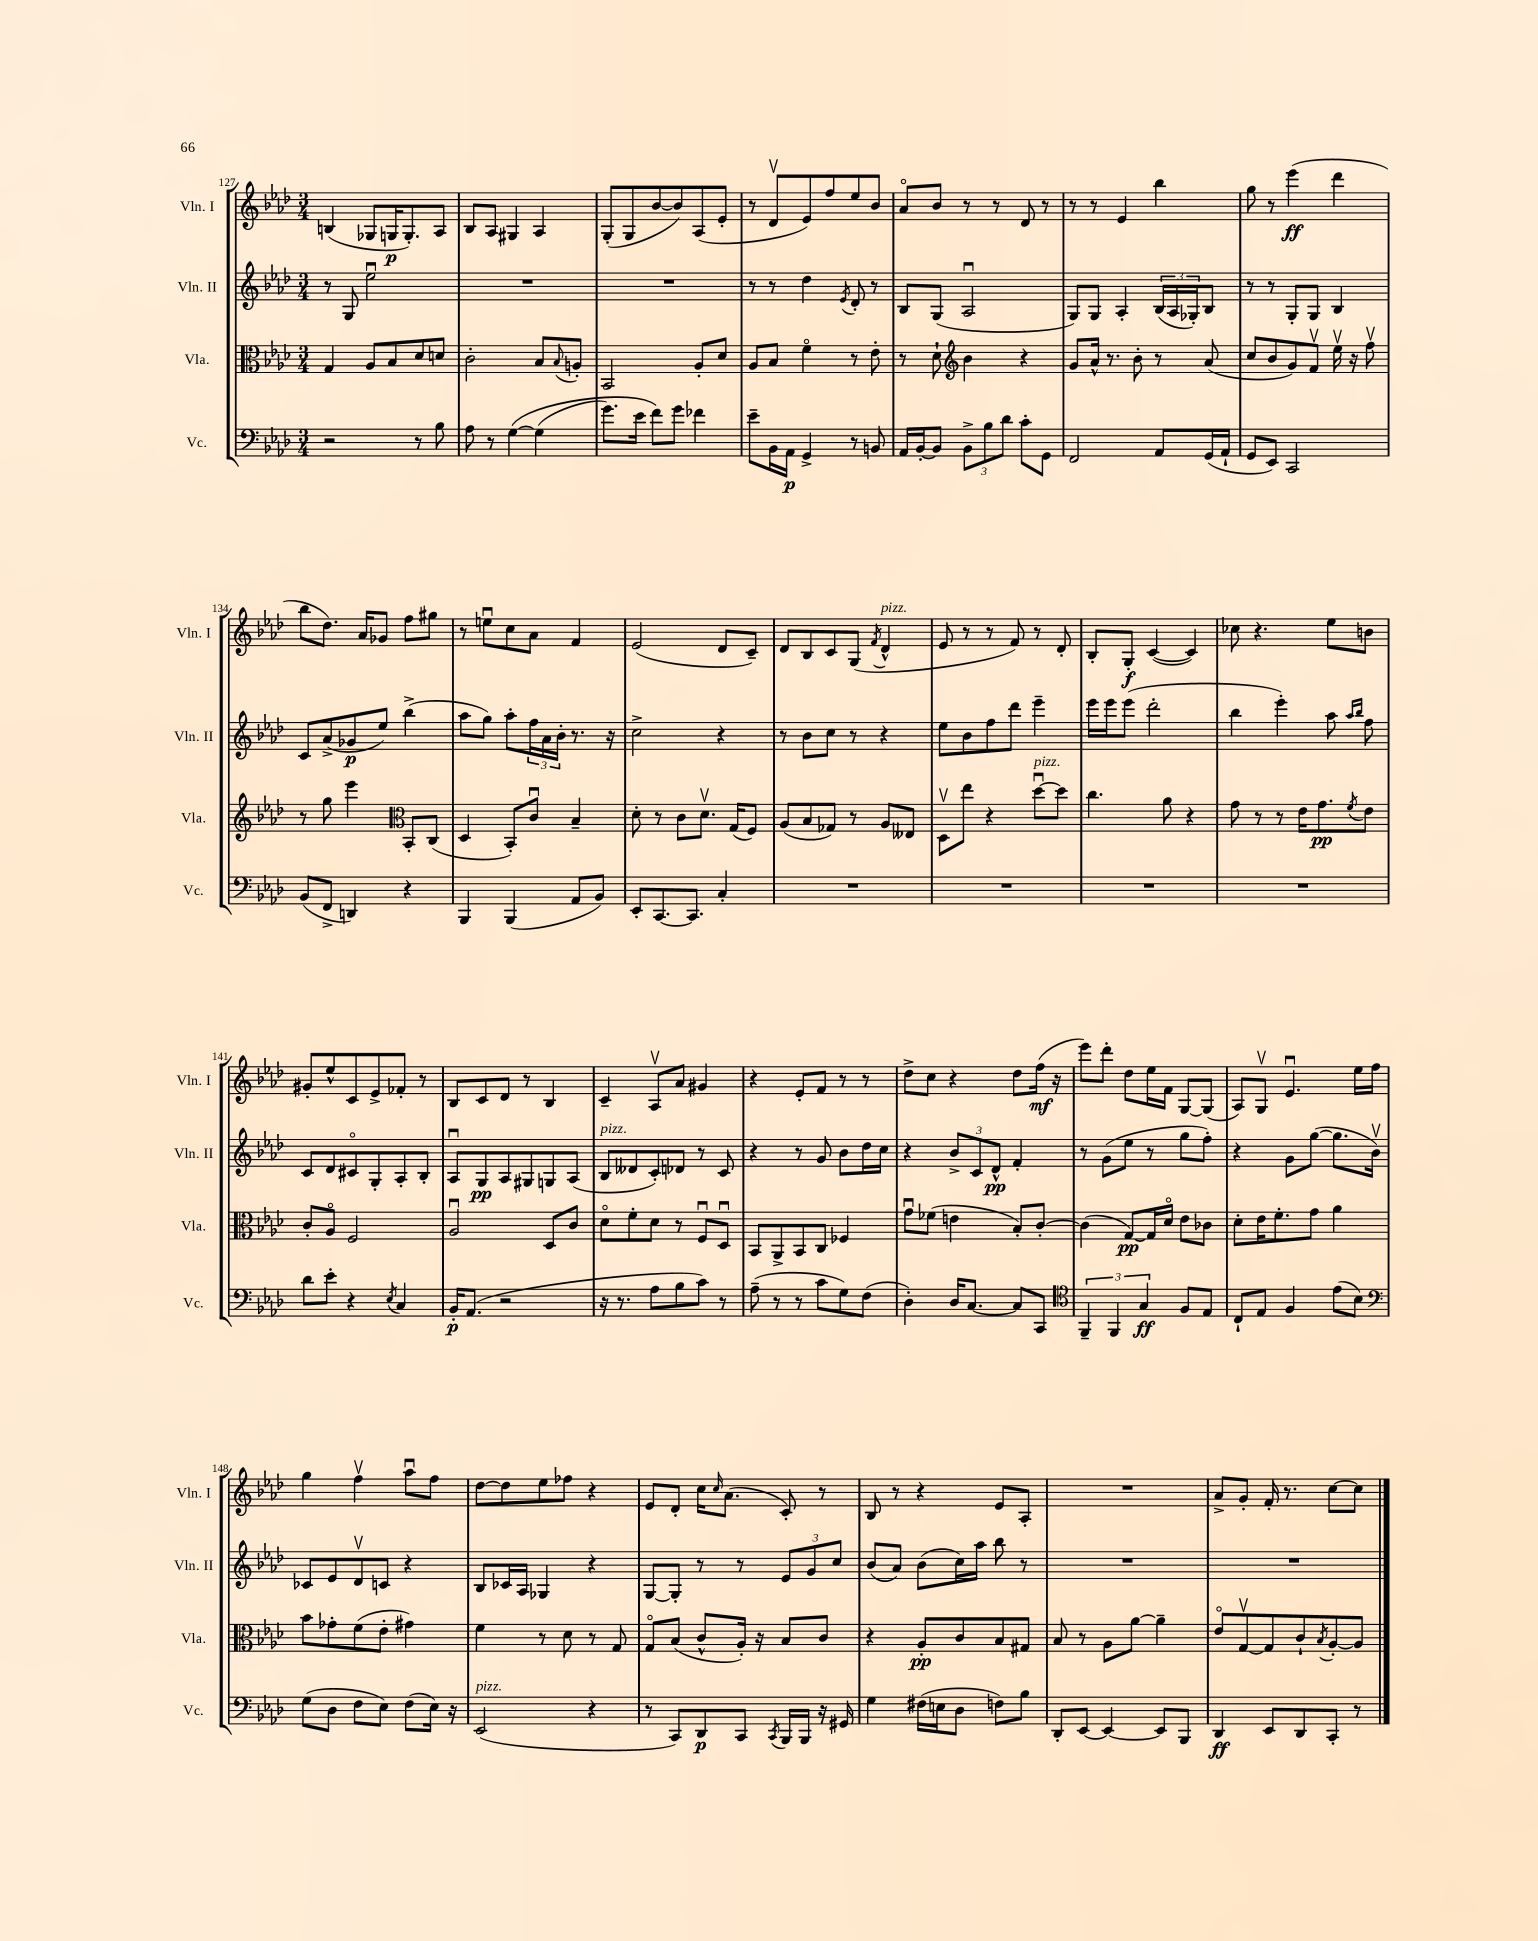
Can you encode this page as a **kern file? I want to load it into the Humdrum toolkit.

**kern	**dynam	**kern	**dynam	**kern	**dynam	**kern	**dynam
*part4	*part4	*part3	*part3	*part2	*part2	*part1	*part1
*staff4	*staff4	*staff3	*staff3	*staff2	*staff2	*staff1	*staff1
*I"Vc.	*	*I"Vla.	*	*I"Vln. II	*	*I"Vln. I	*
*I'Vc.	*	*I'Vla.	*	*I'Vln. II	*	*I'Vln. I	*
*clefF4	*	*clefC3	*	*clefG2	*	*clefG2	*
*k[b-e-a-d-]	*	*k[b-e-a-d-]	*	*k[b-e-a-d-]	*	*k[b-e-a-d-]	*
*M3/4	*	*M3/4	*	*M3/4	*	*M3/4	*
=127	=127	=127	=127	=127	=127	=127	=127
2r	.	4G/	.	8r	.	(4Bn/	.
.	.	.	.	8G/	.	.	.
.	.	8A-/L	.	2ee-u\	.	8G-X/L	.
.	.	8B-/	.	.	.	16Gn/K	p
.	.	.	.	.	.	8.G'/)	.
8r	.	8d-/	.	.	.	.	.
8B-\	.	8dn/J	.	.	.	8A-/J	.
=128	=128	=128	=128	=128	=128	=128	=128
8A-\	.	2c'\	.	2.r	.	8B-/L	.
8r	.	.	.	.	.	8A-/J	.
([4G\	.	.	.	.	.	4G#X/	.
(4G\]	.	8B-/L	.	.	.	4A-/	.
.	.	8qqB-/	.	.	.	.	.
.	.	8An'/J	.	.	.	.	.
=129	=129	=129	=129	=129	=129	=129	=129
8.g\L)	.	2BB-/	.	2.r	.	(8G'/L	.
.	.	.	.	.	.	8G/	.
16e-\Jk	.	.	.	.	.	.	.
8f\L)	.	.	.	.	.	[8b-/	.
8g\J	.	.	.	.	.	8b-/])	.
4f-X\	.	8A-'/L	.	.	.	(8A-/	.
.	.	8d-/J	.	.	.	8e-'/J	.
=130	=130	=130	=130	=130	=130	=130	=130
8e-~\L	.	8A-/L	.	8r	.	8r	.
16BB-\L	.	8B-/J	.	8r	.	8d-v/L	.
16AA-\JJ	p	.	.	.	.	.	.
4GG^/	.	4f\	.	4dd-\	.	8e-/)	.
.	.	.	.	.	.	8ff/	.
.	.	.	.	8qe-/	.	.	.
8r	.	8r	.	8d-'/	.	8ee-/	.
8BBn/	.	8e-'\	.	8r	.	8b-/J	.
=131	=131	=131	=131	=131	=131	=131	=131
16AA-/LL	.	8r	.	8B-/L	.	8a-/L	.
[16BB-'/J	.	.	.	.	.	.	.
8BB-/J]	.	8d-`\	.	(8G/J	.	8b-/J	.
*	*	*clefG2	*	*	*	*	*
12BB-^\L	.	4b-\	.	2A-u/	.	8r	.
12B-\	.	.	.	.	.	.	.
.	.	.	.	.	.	8r	.
12d-\J	.	.	.	.	.	.	.
8c'\L	.	4r	.	.	.	8d-/	.
8GG\J	.	.	.	.	.	8r	.
=132	=132	=132	=132	=132	=132	=132	=132
2FF/	.	8g/L	.	8G/L)	.	8r	.
.	.	16a-^^/Jk	.	8G/J	.	8r	.
.	.	8.r	.	.	.	.	.
.	.	.	.	4A-'/	.	4e-/	.
.	.	8b-'\	.	.	.	.	.
8AA-/L	.	8r	.	(24B-/LL	.	4bb-\	.
.	.	.	.	24A-/	.	.	.
.	.	.	.	24G-X'/J)	.	.	.
(16GG/L	.	(8a-/	.	8B-/J	.	.	.
16AA-`/JJ	.	.	.	.	.	.	.
=133	=133	=133	=133	=133	=133	=133	=133
8GG/L	.	8cc/L	.	8r	.	8gg\	.
8EE-/J)	.	8b-/	.	8r	.	8r	.
2CC/	.	8g/)	.	8G'/L	.	(4eee-\	ff
.	.	8fv/J	.	8G/J	.	.	.
.	.	16ee-v\	.	4B-/	.	4ddd-\	.
.	.	16r	.	.	.	.	.
.	.	8ffv\	.	.	.	.	.
!!LO:LB:g=z
=134	=134	=134	=134	=134	=134	=134	=134
(8BB-/L	.	8r	.	8c/L	.	8bb-\L	.
8FF^/J	.	8gg\	.	(8a-^/	.	8.dd-\J)	.
4DDn/)	.	4eee-\	.	8g-X/	p	.	.
.	.	.	.	.	.	16a-/KL	.
.	.	.	.	8ee-/J)	.	8g-X/J	.
*	*	*clefC3	*	*	*	*	*
4r	.	8BB-'/L	.	(4bb-^\	.	8ff\L	.
.	.	(8C/J	.	.	.	8gg#X\J	.
=135	=135	=135	=135	=135	=135	=135	=135
4BBB-/	.	4D-/	.	8aa-\L	.	8r	.
.	.	.	.	8gg\J)	.	8eenu\L	.
(4BBB-/	.	8BB-'/L)	.	8aa-'\L	.	8cc\	.
.	.	8cu/J	.	24ff\L	.	8a-\J	.
.	.	.	.	24a-\	.	.	.
.	.	.	.	24b-'\JJ	.	.	.
8AA-/L	.	4B-~/	.	8.r	.	4f/	.
8BB-/J)	.	.	.	.	.	.	.
.	.	.	.	16r	.	.	.
=136	=136	=136	=136	=136	=136	=136	=136
8EE-'/L	.	8d-'\	.	2cc^\	.	(2e-/	.
[8.CC/	.	8r	.	.	.	.	.
.	.	8c\L	.	.	.	.	.
8.CC/J]	.	.	.	.	.	.	.
.	.	8.d-v\J	.	.	.	.	.
4C'/	.	.	.	4r	.	8d-/L	.
.	.	(16G/KL	.	.	.	.	.
.	.	8F/J)	.	.	.	8c~/J)	.
=137	=137	=137	=137	=137	=137	=137	=137
2.r	.	(8A-/L	.	8r	.	8d-/L	.
.	.	8B-/	.	8b-\L	.	8B-/	.
.	.	8G-X/J)	.	8cc\J	.	8c/	.
.	.	8r	.	8r	.	(8G/J	.
.	.	.	.	.	.	8qf/	.
!	!	!	!	!	!	!LO:TX:a:i:t=pizz.	!
.	.	8A-/L	.	4r	.	4d-^^/	.
.	.	8E--X/J	.	.	.	.	.
=138	=138	=138	=138	=138	=138	=138	=138
2.r	.	8D-v\L	.	8ee-\L	.	8e-/	.
.	.	8ee-\J	.	8b-\	.	8r	.
.	.	4r	.	8ff\	.	8r	.
.	.	.	.	8ddd-\J	.	8f/)	.
!	!	!LO:TX:a:i:t=pizz.	!	!	!	!	!
.	.	[8dd-u\L	.	4eee-~\	.	8r	.
.	.	8dd-\J]	.	.	.	8d-'/	.
=139	=139	=139	=139	=139	=139	=139	=139
2.r	.	4.cc\	.	16eee-\LL	.	8B-'/L	.
.	.	.	.	16eee-\J	.	.	.
.	.	.	.	(8eee-\J	.	8G'/J	f
.	.	.	.	2ddd-'\	.	([4c/	.
.	.	8a-\	.	.	.	.	.
.	.	4r	.	.	.	4c/])	.
=140	=140	=140	=140	=140	=140	=140	=140
2.r	.	8g\	.	4bb-\	.	8cc-X\	.
.	.	8r	.	.	.	4.r	.
.	.	8r	.	4eee-'\)	.	.	.
.	.	16e-\KL	.	.	.	.	.
.	.	8.g\	pp	.	.	.	.
.	.	.	.	8aa-\	.	8ee-\L	.
.	.	.	.	16qqaa-/LL	.	.	.
.	.	8qf/	.	16qqbb-/JJ	.	.	.
.	.	8e-\J	.	8ff\	.	8bn\J	.
!!LO:LB:g=z
=141	=141	=141	=141	=141	=141	=141	=141
8d-\L	.	8c'/L	.	8c/L	.	8g#X'/L	.
8e-'\J	.	8A-/J	.	8d-/	.	8ee-^^/	.
4r	.	2F/	.	8c#X/	.	8c/	.
.	.	.	.	8G'/	.	8e-^/	.
8qE-/	.	.	.	.	.	.	.
4C/	.	.	.	8A-'/	.	8f-X'/J	.
.	.	.	.	8B-'/J	.	8r	.
=142	=142	=142	=142	=142	=142	=142	=142
16BB-'/KL	p	2A-u/	.	8A-u/L	.	8B-/L	.
(8.AA-/J	.	.	.	.	.	.	.
.	.	.	.	8G/	pp	8c/	.
2r	.	.	.	8A-/	.	8d-/J	.
.	.	.	.	8G#X/	.	8r	.
.	.	8D-/L	.	8Gn/	.	4B-/	.
.	.	8c/J	.	(8A-/J	.	.	.
=143	=143	=143	=143	=143	=143	=143	=143
!	!	!	!	!LO:TX:a:i:t=pizz.	!	!	!
16r	.	8d-\L	.	8B-/L	.	4c~/	.
8.r	.	.	.	.	.	.	.
.	.	8f'\	.	8d--X/	.	.	.
8A-\L	.	8d-\J	.	8c'/)	.	8A-v/L	.
8B-\	.	8r	.	8d-X/J	.	8a-/J	.
8c\J)	.	8Fu/L	.	8r	.	4g#X/	.
8r	.	8D-u/J	.	8c/	.	.	.
=144	=144	=144	=144	=144	=144	=144	=144
(8A-~\	.	8BB-/L	.	4r	.	4r	.
8r	.	8AA-^/	.	.	.	.	.
8r	.	8BB-/	.	8r	.	8e-'/L	.
8c\L	.	8C/J	.	8g/	.	8f/J	.
8G\)	.	4F-X/	.	8b-\L	.	8r	.
(8F\J	.	.	.	16dd-\L	.	8r	.
.	.	.	.	16cc\JJ	.	.	.
=145	=145	=145	=145	=145	=145	=145	=145
4D-'\)	.	8gu\L	.	4r	.	8dd-^\L	.
.	.	(8f-X\J	.	.	.	8cc\J	.
16D-/KL	.	4en\	.	12b-^/L	.	4r	.
[8.C/J	.	.	.	.	.	.	.
.	.	.	.	12c/	.	.	.
.	.	.	.	12d-^^/J	pp	.	.
8C/L]	.	8B-'/L)	.	4f'/	.	8dd-\L	.
8CC/J	.	[8c'/J	.	.	.	(16ff\Jk	mf
.	.	.	.	.	.	16r	.
=146	=146	=146	=146	=146	=146	=146	=146
*clefC4	*	*	*	*	*	*	*
6FF~/	.	(4c\]	.	8r	.	8eee-\L)	.
.	.	.	.	(8g\L	.	8ddd-'\J	.
6FF/	.	.	.	.	.	.	.
.	.	[8G/L)	pp	8ee-\J	.	8dd-\L	.
6G/	ff	.	.	.	.	.	.
.	.	16G/L]	.	8r	.	16ee-\L	.
.	.	16d-/JJ	.	.	.	16f\JJ	.
8F/L	.	8e-\L	.	8gg\L	.	[8G/L	.
8E-/J	.	8c-X\J	.	8ff'\J)	.	(8G/J]	.
=147	=147	=147	=147	=147	=147	=147	=147
8C`/L	.	8d-'\L	.	4r	.	8A-/L)	.
8E-/J	.	16e-\K	.	.	.	8Gv/J	.
.	.	8.f'\	.	.	.	.	.
4F/	.	.	.	8g\L	.	4.e-u/	.
.	.	8g\J	.	([8gg\J	.	.	.
(8e-\L	.	4a-\	.	8.gg\L]	.	.	.
8B-\J)	.	.	.	.	.	16ee-\LL	.
.	.	.	.	16b-v\Jk)	.	16ff\JJ	.
!!LO:LB:g=z
=148	=148	=148	=148	=148	=148	=148	=148
*clefF4	*	*	*	*	*	*	*
(8G\L	.	8b-\L	.	8c-X/L	.	4gg\	.
8D-\J	.	8g-X'\	.	8e-/	.	.	.
8F\L	.	(8f\	.	8d-v/	.	4ffv\	.
8E-\J)	.	8e-'\J	.	8cn/J	.	.	.
(8F\L	.	4g#X\)	.	4r	.	8aa-u\L	.
16E-\Jk)	.	.	.	.	.	8ff\J	.
16r	.	.	.	.	.	.	.
=149	=149	=149	=149	=149	=149	=149	=149
!LO:TX:a:i:t=pizz.	!	!	!	!	!	!	!
(2EE-/	.	4f\	.	8B-/L	.	[8dd-\L	.
.	.	.	.	16c-X/L	.	8dd-\]	.
.	.	.	.	16A-/JJ	.	.	.
.	.	8r	.	4G-X/	.	8ee-\	.
.	.	8d-\	.	.	.	8ff-X\J	.
4r	.	8r	.	4r	.	4r	.
.	.	8G/	.	.	.	.	.
=150	=150	=150	=150	=150	=150	=150	=150
8r	.	8G/L	.	[8G/L	.	8e-/L	.
8CC/L)	.	(8B-/J	.	8G'/J]	.	8d-'/J	.
8DD-/	p	8c^^/L	.	8r	.	16cc\KL	.
.	.	.	.	.	.	16qqcc/	.
.	.	.	.	.	.	(8.a-\J	.
8CC/J	.	16A-'/Jk)	.	8r	.	.	.
.	.	16r	.	.	.	.	.
8qCC/	.	.	.	.	.	.	.
16BBB-/LL	.	8B-/L	.	12e-/L	.	8c'/)	.
16BBB-/JJ	.	.	.	.	.	.	.
.	.	.	.	12g/	.	.	.
16r	.	8c/J	.	.	.	8r	.
.	.	.	.	12cc/J	.	.	.
16GG#X/	.	.	.	.	.	.	.
=151	=151	=151	=151	=151	=151	=151	=151
4G\	.	4r	.	(8b-/L	.	8B-/	.
.	.	.	.	8a-/J)	.	8r	.
(16F#X\LL	.	8A-'/L	pp	(8b-\L	.	4r	.
16En\J	.	.	.	.	.	.	.
8D-\J	.	8c/	.	16cc\L)	.	.	.
.	.	.	.	16aa-\JJ	.	.	.
8Fn\L)	.	8B-/	.	8bb-\	.	8e-/L	.
8B-\J	.	8G#X/J	.	8r	.	8A-'/J	.
=152	=152	=152	=152	=152	=152	=152	=152
8DD-'/L	.	8B-/	.	2.r	.	2.r	.
[8EE-/J	.	8r	.	.	.	.	.
4EE-/_	.	8A-\L	.	.	.	.	.
.	.	[8a-\J	.	.	.	.	.
8EE-/L]	.	4a-~\]	.	.	.	.	.
8BBB-/J	.	.	.	.	.	.	.
=153	=153	=153	=153	=153	=153	=153	=153
4DD-/	ff	8e-/L	.	2.r	.	8a-^/L	.
.	.	[8Gv/	.	.	.	8g'/J	.
8EE-/L	.	8G/]	.	.	.	16f'/	.
.	.	.	.	.	.	8.r	.
8DD-/	.	8c`/	.	.	.	.	.
.	.	8qB-/	.	.	.	.	.
8CC'/J	.	[8A-'/	.	.	.	[8cc\L	.
8r	.	8A-/J]	.	.	.	8cc\J]	.
==	==	==	==	==	==	==	==
*-	*-	*-	*-	*-	*-	*-	*-
